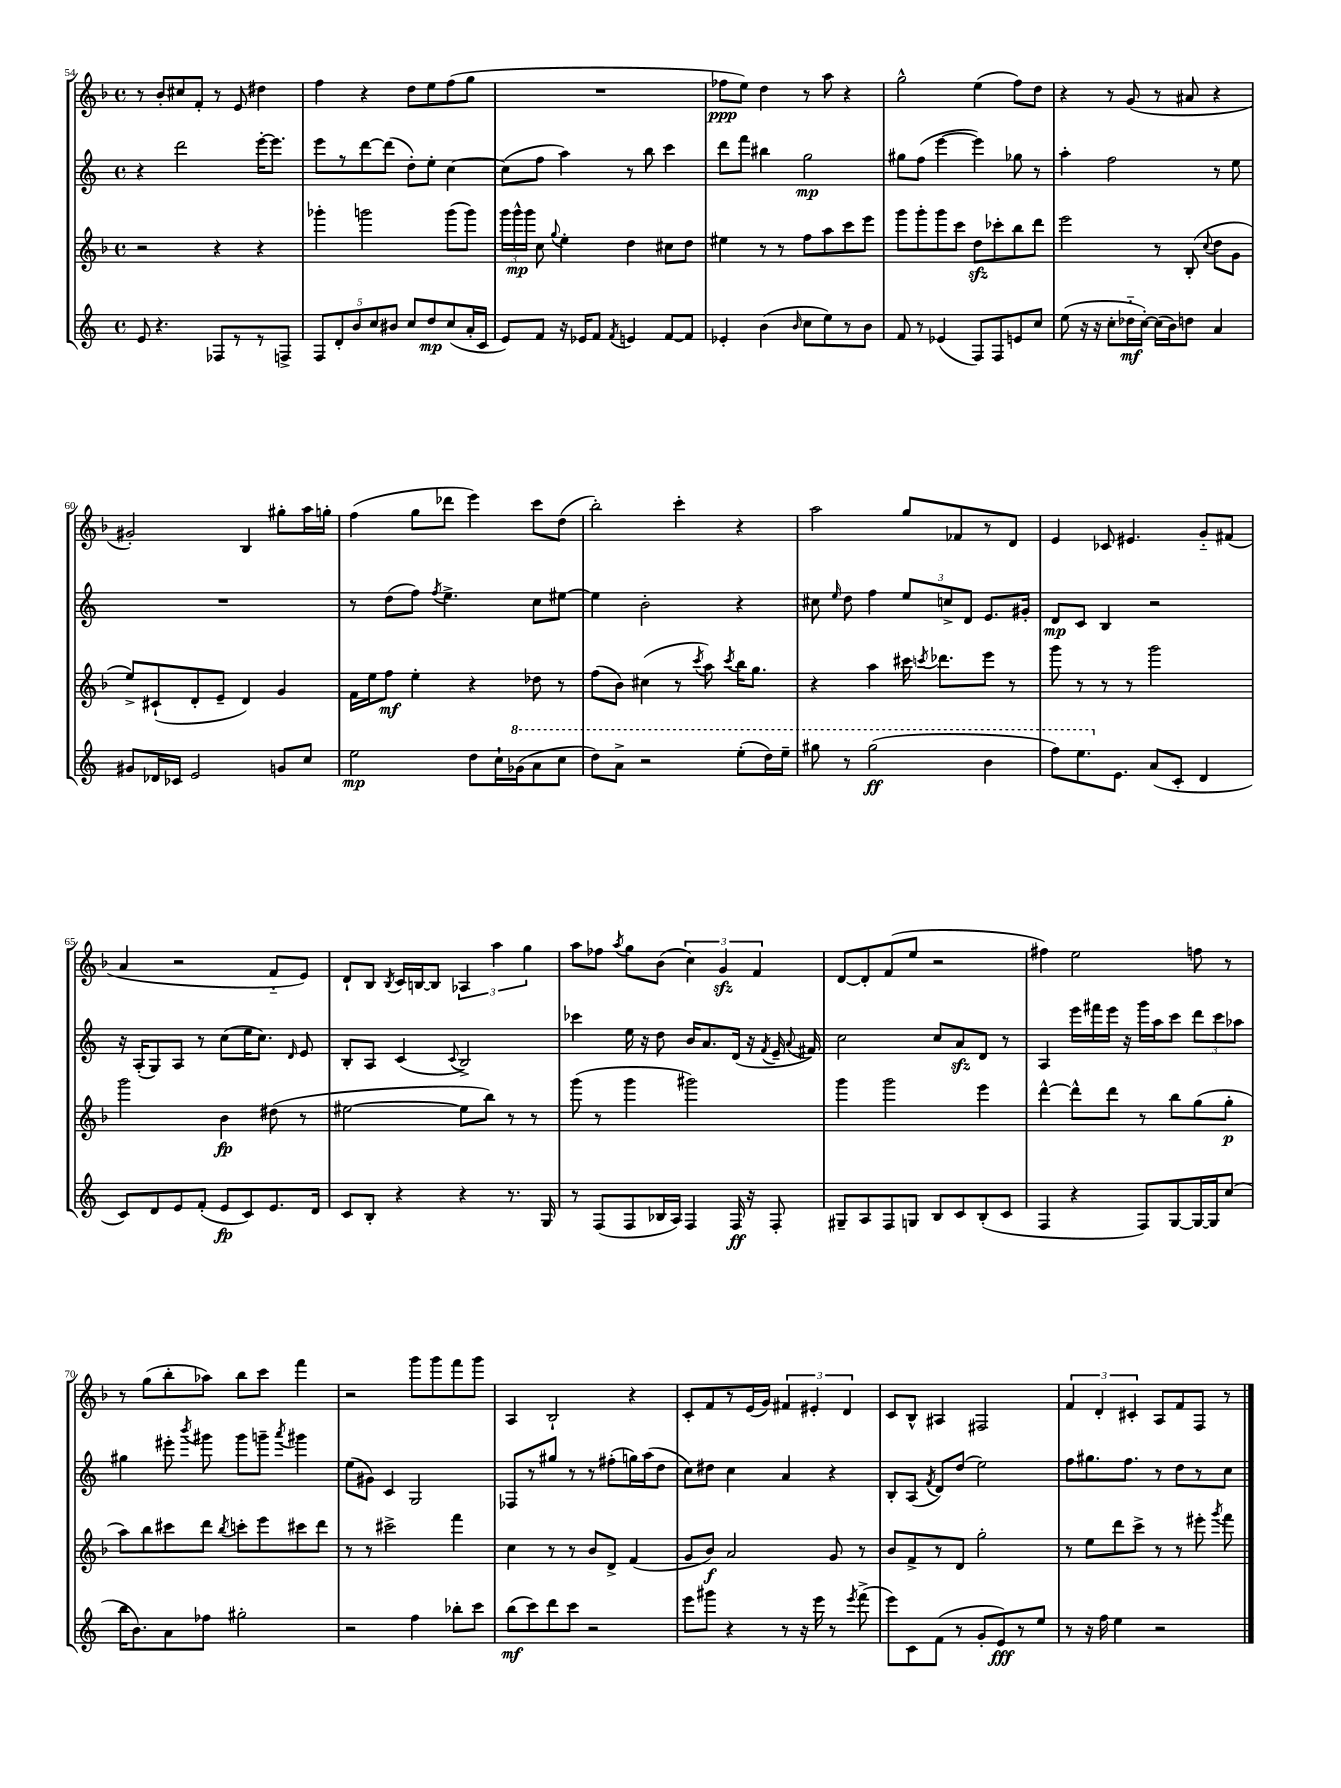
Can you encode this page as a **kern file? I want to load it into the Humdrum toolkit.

**kern	**dynam	**kern	**dynam	**kern	**dynam	**kern	**dynam
*part4	*part4	*part3	*part3	*part2	*part2	*part1	*part1
*staff4	*staff4	*staff3	*staff3	*staff2	*staff2	*staff1	*staff1
*clefG2	*	*clefG2	*	*clefG2	*	*clefG2	*
*k[]	*	*k[b-]	*	*k[]	*	*k[b-]	*
*M4/4	*	*M4/4	*	*M4/4	*	*M4/4	*
*met(c)	*	*met(c)	*	*met(c)	*	*met(c)	*
=54	=54	=54	=54	=54	=54	=54	=54
8e/	.	2r	.	4r	.	8r	.
4.r	.	.	.	.	.	8b-'/L	.
.	.	.	.	2ddd\	.	8cc#X/	.
.	.	.	.	.	.	8f'/J	.
8F-X/L	.	4r	.	.	.	8r	.
8r	.	.	.	.	.	8e/	.
8r	.	4r	.	[16eee'\KL	.	4dd#X\	.
.	.	.	.	8.eee\J]	.	.	.
8Fn^/J	.	.	.	.	.	.	.
=55	=55	=55	=55	=55	=55	=55	=55
10F/L	.	4ggg-X'\	.	8eee\L	.	4ff\	.
10d'/	.	.	.	.	.	.	.
.	.	.	.	8r	.	.	.
10b/	.	.	.	.	.	.	.
.	.	2gggn\	.	[8ddd\	.	4r	.
10cc/	.	.	.	.	.	.	.
.	.	.	.	(8ddd\J]	.	.	.
10b#X/J	.	.	.	.	.	.	.
8cc/L	.	.	.	8dd'\L)	.	8dd\L	.
8dd/	mp	.	.	8ee'\J	.	8ee\	.
(8cc/	.	(8ggg\L	.	[4cc\	.	(8ff\	.
16a'/L	.	8ggg\J)	.	.	.	8gg\J	.
16c/JJ	.	.	.	.	.	.	.
=56	=56	=56	=56	=56	=56	=56	=56
8e/L)	.	24ggg\LL	.	(8cc\L]	.	1r	.
.	.	24ggg^^\	mp	.	.	.	.
.	.	24ggg\JJ	.	.	.	.	.
8f/J	.	8cc\	.	8ff\J	.	.	.
.	.	8qqgg/	.	.	.	.	.
16r	.	4ee'\	.	4aa\)	.	.	.
16e-X/KL	.	.	.	.	.	.	.
8f/J	.	.	.	.	.	.	.
8qf/	.	.	.	.	.	.	.
4en/	.	4dd\	.	8r	.	.	.
.	.	.	.	8bb\	.	.	.
[8f/L	.	8cc#X\L	.	4ccc\	.	.	.
8f/J]	.	8dd\J	.	.	.	.	.
=57	=57	=57	=57	=57	=57	=57	=57
4e-X'/	.	4ee#X\	.	8ddd\L	.	8ff-X\L	ppp
.	.	.	.	8fff\J	.	8ee\J)	.
(4b\	.	8r	.	4bb#X\	.	4dd\	.
.	.	8r	.	.	.	.	.
16qqb/	.	.	.	.	.	.	.
8cc\L	.	8ff\L	.	2gg\	mp	8r	.
8ee\)	.	8aa\	.	.	.	8aa\	.
8r	.	8ccc\	.	.	.	4r	.
8b\J	.	8eee\J	.	.	.	.	.
=58	=58	=58	=58	=58	=58	=58	=58
8f/	.	8ggg\L	.	8gg#X\L	.	2gg^^\	.
8r	.	8ggg'\	.	(8ff\J	.	.	.
(4e-X/	.	8ggg\	.	[4eee\	.	.	.
.	.	8ccc\J	.	.	.	.	.
8F/L)	.	8ddzz\L	.	4eee\])	.	(4ee\	.
8F/	.	8ccc-X'\	.	.	.	.	.
8en/	.	8bb-\	.	8gg-X\	.	8ff\L)	.
8cc/J	.	8ddd\J	.	8r	.	8dd\J	.
=59	=59	=59	=59	=59	=59	=59	=59
(8ee\	.	2eee\	.	4aa'\	.	4r	.
16r	.	.	.	.	.	.	.
16r	.	.	.	.	.	.	.
8cc'\L	.	.	.	2ff\	.	8r	.
16dd-X\L	mf	.	.	.	.	(8g/	.
[16cc'\JJ)	.	.	.	.	.	.	.
(16cc\LL]	.	8r	.	.	.	8r	.
16b\J)	.	.	.	.	.	.	.
8ddn\J	.	(8B-'/	.	.	.	8a#X/	.
.	.	8qqcc/	.	.	.	.	.
4a/	.	8dd\L	.	8r	.	4r	.
.	.	8g\J	.	8ee\	.	.	.
!!LO:LB:g=z
=60	=60	=60	=60	=60	=60	=60	=60
8g#X/L	.	8ee^/L)	.	1r	.	2g#X'/)	.
16d-X/L	.	(8c#X`/	.	.	.	.	.
16c-X/JJ	.	.	.	.	.	.	.
2e/	.	8d'/	.	.	.	.	.
.	.	8e~/J	.	.	.	.	.
.	.	4d/)	.	.	.	4B-/	.
8gn/L	.	4g/	.	.	.	8gg#X'\L	.
8cc/J	.	.	.	.	.	16aa\L	.
.	.	.	.	.	.	16ggn'\JJ	.
=61	=61	=61	=61	=61	=61	=61	=61
2ee\	mp	16f\LL	.	8r	.	(4ff\	.
.	.	16ee\J	.	.	.	.	.
.	.	8ff\J	mf	(8dd\L	.	.	.
.	.	4ee'\	.	8ff\J)	.	8gg\L	.
.	.	.	.	8qff/	.	.	.
.	.	.	.	4.ee^\	.	8ddd-X\J	.
8dd\L	.	4r	.	.	.	4eee\)	.
16cc`\L	.	.	.	.	.	.	.
*8va	*	*	*	*	*	*	*
(16gg-X\J	.	.	.	.	.	.	.
8aa\	.	8dd-X\	.	8cc\L	.	8ccc\L	.
8ccc\J	.	8r	.	[8ee#X\J	.	(8dd\J	.
=62	=62	=62	=62	=62	=62	=62	=62
8ddd\L)	.	(8ff\L	.	4ee#\]	.	2bb-'\)	.
8aa^\J	.	8b-\J)	.	.	.	.	.
2r	.	(4cc#X\	.	2b'\	.	.	.
.	.	8r	.	.	.	4ccc'\	.
.	.	8qccc/	.	.	.	.	.
.	.	8aa\)	.	.	.	.	.
.	.	8qccc/	.	.	.	.	.
(8eee'\L	.	16bb-\KL	.	4r	.	4r	.
.	.	8.gg\J	.	.	.	.	.
16ddd\L)	.	.	.	.	.	.	.
16eee~\JJ	.	.	.	.	.	.	.
=63	=63	=63	=63	=63	=63	=63	=63
8ggg#X\	.	4r	.	8cc#X\	.	2aa\	.
.	.	.	.	16qqee/	.	.	.
8r	.	.	.	8dd\	.	.	.
(2ggg#\	ff	4aa\	.	4ff\	.	.	.
.	.	16ccc#X\	.	12ee/L	.	8gg/L	.
.	.	8qcccn/	.	.	.	.	.
.	.	8.ddd-X\L	.	.	.	.	.
.	.	.	.	12ccn^/	.	.	.
.	.	.	.	.	.	8f-X/	.
.	.	.	.	12d/J	.	.	.
4bb\	.	8eee\J	.	8.e/L	.	8r	.
.	.	8r	.	.	.	8d/J	.
.	.	.	.	16g#X'/Jk	.	.	.
=64	=64	=64	=64	=64	=64	=64	=64
8fff\L)	.	8ggg\	.	8d/L	mp	4e/	.
8.eee\	.	8r	.	8c/J	.	.	.
.	.	8r	.	4B/	.	8c-X/	.
*X8va	*	*	*	*	*	*	*
8.e\J	.	.	.	.	.	.	.
.	.	8r	.	.	.	4.e#X/	.
(8a/L	.	2ggg\	.	2r	.	.	.
8c'/J	.	.	.	.	.	.	.
4d/	.	.	.	.	.	8g/L	.
.	.	.	.	.	.	(8f#X/J	.
!!LO:LB:g=z
=65	=65	=65	=65	=65	=65	=65	=65
8c/L)	.	2ggg\	.	16r	.	4a/	.
.	.	.	.	(16A'/KL	.	.	.
8d/	.	.	.	8G/)	.	.	.
8e/	.	.	.	8A/J	.	2r	.
(8f'/J	.	.	.	8r	.	.	.
8e/L	fp	4b-\	fp	(8cc\L	.	.	.
8c/)	.	.	.	16ee\K	.	.	.
.	.	.	.	8.cc\J)	.	.	.
8.e/	.	(8dd#X\	.	.	.	8f/L	.
.	.	.	.	16qqd/	.	.	.
.	.	8r	.	8e/	.	8e/J)	.
16d/Jk	.	.	.	.	.	.	.
=66	=66	=66	=66	=66	=66	=66	=66
8c/L	.	[2ee#X\	.	8B'/L	.	8d`/L	.
8B'/J	.	.	.	8A/J	.	8B-/J	.
.	.	.	.	.	.	8qB-/	.
4r	.	.	.	(4c/	.	16c/LL	.
.	.	.	.	.	.	[16Bn/J	.
.	.	.	.	.	.	8B/J]	.
.	.	.	.	8qqc/	.	.	.
4r	.	8ee#\L]	.	2B^/)	.	6A-X/	.
.	.	8bb-\J)	.	.	.	.	.
.	.	.	.	.	.	6aa\	.
8.r	.	8r	.	.	.	.	.
.	.	.	.	.	.	6gg\	.
.	.	8r	.	.	.	.	.
16G/	.	.	.	.	.	.	.
=67	=67	=67	=67	=67	=67	=67	=67
8r	.	(8ggg\	.	4ccc-X\	.	8aa\L	.
(8F/L	.	8r	.	.	.	8ff-X\J	.
.	.	.	.	.	.	8qaa/	.
8F/	.	4ggg\	.	16ee\	.	8gg\L	.
.	.	.	.	16r	.	.	.
16B-X/L	.	.	.	8dd\	.	(8b-\J	.
16A/JJ)	.	.	.	.	.	.	.
4F/	.	2ggg#X\)	.	16b/KL	.	6cc\)	.
.	.	.	.	8.a/	.	.	.
.	.	.	.	.	.	6gzz/	.
16F/	ff	.	.	(16d/Jk	.	.	.
16r	.	.	.	16r	.	.	.
.	.	.	.	.	.	6f/	.
.	.	.	.	8qf/	.	.	.
8F'/	.	.	.	16e~/	.	.	.
.	.	.	.	8qqa/	.	.	.
.	.	.	.	16f#X/)	.	.	.
=68	=68	=68	=68	=68	=68	=68	=68
8G#X~/L	.	4ggg\	.	2cc\	.	[8d/L	.
8A/	.	.	.	.	.	8d'/]	.
8F/	.	2ggg\	.	.	.	(8f/	.
8Gn/J	.	.	.	.	.	8ee/J	.
8B/L	.	.	.	8cc/L	.	2r	.
8c/	.	.	.	8azz/	.	.	.
(8B'/	.	4eee\	.	8d/J	.	.	.
8c/J	.	.	.	8r	.	.	.
=69	=69	=69	=69	=69	=69	=69	=69
4F/	.	[4ddd^^\	.	4A/	.	4ff#X\)	.
4r	.	8ddd^^\L]	.	16eee\LL	.	2ee\	.
.	.	.	.	16fff#X\	.	.	.
.	.	8ddd\J	.	16eee\JJ	.	.	.
.	.	.	.	16r	.	.	.
8F/L)	.	8r	.	16ggg\LL	.	.	.
.	.	.	.	16aa\J	.	.	.
[8G/	.	8bb-\L	.	8ccc\J	.	.	.
16G/L_	.	(8gg\	.	12ddd\L	.	8ffn\	.
16G/J]	.	.	.	.	.	.	.
.	.	.	.	12ccc\	.	.	.
(8cc/J	.	8gg'\J	p	.	.	8r	.
.	.	.	.	12aa-X\J	.	.	.
!!LO:LB:g=z
=70	=70	=70	=70	=70	=70	=70	=70
16bb\KL	.	8aa\L)	.	4gg#X\	.	8r	.
8.b\)	.	.	.	.	.	.	.
.	.	8bb-\	.	.	.	(8gg\L	.
8a\	.	8ccc#X\	.	8eee#X'\	.	8bb-'\	.
.	.	.	.	8qbbb/	.	.	.
8ff-X\J	.	8ddd\J	.	8ggg#X\	.	8aa-X\J)	.
.	.	8qbb-/	.	.	.	.	.
2gg#X'\	.	8cccn'\L	.	8ggg#\L	.	8bb-\L	.
.	.	8eee\	.	8gggn~\J	.	8ccc\J	.
.	.	.	.	8qaaa/	.	.	.
.	.	8ccc#X\	.	4ggg#X\	.	4fff\	.
.	.	8ddd\J	.	.	.	.	.
=71	=71	=71	=71	=71	=71	=71	=71
2r	.	8r	.	(8ee\L	.	2r	.
.	.	8r	.	8g#X\J)	.	.	.
.	.	2ccc#X^\	.	4c/	.	.	.
4ff\	.	.	.	2G/	.	8ggg\L	.
.	.	.	.	.	.	8ggg\	.
8bb-X'\L	.	4fff\	.	.	.	8fff\	.
8ccc\J	.	.	.	.	.	8ggg\J	.
=72	=72	=72	=72	=72	=72	=72	=72
(8bb\L	mf	4cc\	.	8F-X/L	.	4A/	.
8ccc\)	.	.	.	8r	.	.	.
8ddd\	.	8r	.	8gg#X/J	.	2B-`/	.
8ccc\J	.	8r	.	8r	.	.	.
2r	.	8b-/L	.	8r	.	.	.
.	.	8d^/J	.	(8ff#X'\L	.	.	.
.	.	(4f/	.	16ggn\L)	.	4r	.
.	.	.	.	(16aa\J	.	.	.
.	.	.	.	8dd\J	.	.	.
=73	=73	=73	=73	=73	=73	=73	=73
8eee\L	.	8g/L	.	8cc\L)	.	8c'/L	.
8ggg#X\J	.	8b-/J)	f	8dd#X\J	.	8f/	.
4r	.	2a/	.	4cc\	.	8r	.
.	.	.	.	.	.	(16e/L	.
.	.	.	.	.	.	16g/JJ)	.
8r	.	.	.	4a/	.	6f#X/	.
16r	.	.	.	.	.	.	.
.	.	.	.	.	.	6e#X'/	.
16eee\	.	.	.	.	.	.	.
8r	.	8g/	.	4r	.	.	.
.	.	.	.	.	.	6d/	.
8qeee/	.	.	.	.	.	.	.
(8fff^\	.	8r	.	.	.	.	.
=74	=74	=74	=74	=74	=74	=74	=74
8eee\L)	.	8b-/L	.	8B'/L	.	8c/L	.
8c\	.	8f^/	.	(8A/J	.	8B-^^/J	.
.	.	.	.	8qf/	.	.	.
(8f\J	.	8r	.	8d/L)	.	4A#X/	.
8r	.	8d/J	.	(8dd/J	.	.	.
8g'/L	.	2gg'\	.	2ee\)	.	2F#X/	.
8e/)	fff	.	.	.	.	.	.
8r	.	.	.	.	.	.	.
8ee/J	.	.	.	.	.	.	.
=75	=75	=75	=75	=75	=75	=75	=75
8r	.	8r	.	8ff\L	.	6f/	.
16r	.	8ee\L	.	8.gg#X\	.	.	.
.	.	.	.	.	.	6d'/	.
16ff\	.	.	.	.	.	.	.
4ee\	.	8ddd\	.	.	.	.	.
.	.	.	.	8.ff\J	.	.	.
.	.	.	.	.	.	6c#X'/	.
.	.	8ccc^\J	.	.	.	.	.
2r	.	8r	.	8r	.	8A/L	.
.	.	8r	.	8dd\L	.	8f/	.
.	.	8eee#X'\	.	8r	.	8F/J	.
.	.	8qggg/	.	.	.	.	.
.	.	8fff\	.	8cc\J	.	8r	.
==	==	==	==	==	==	==	==
*-	*-	*-	*-	*-	*-	*-	*-
